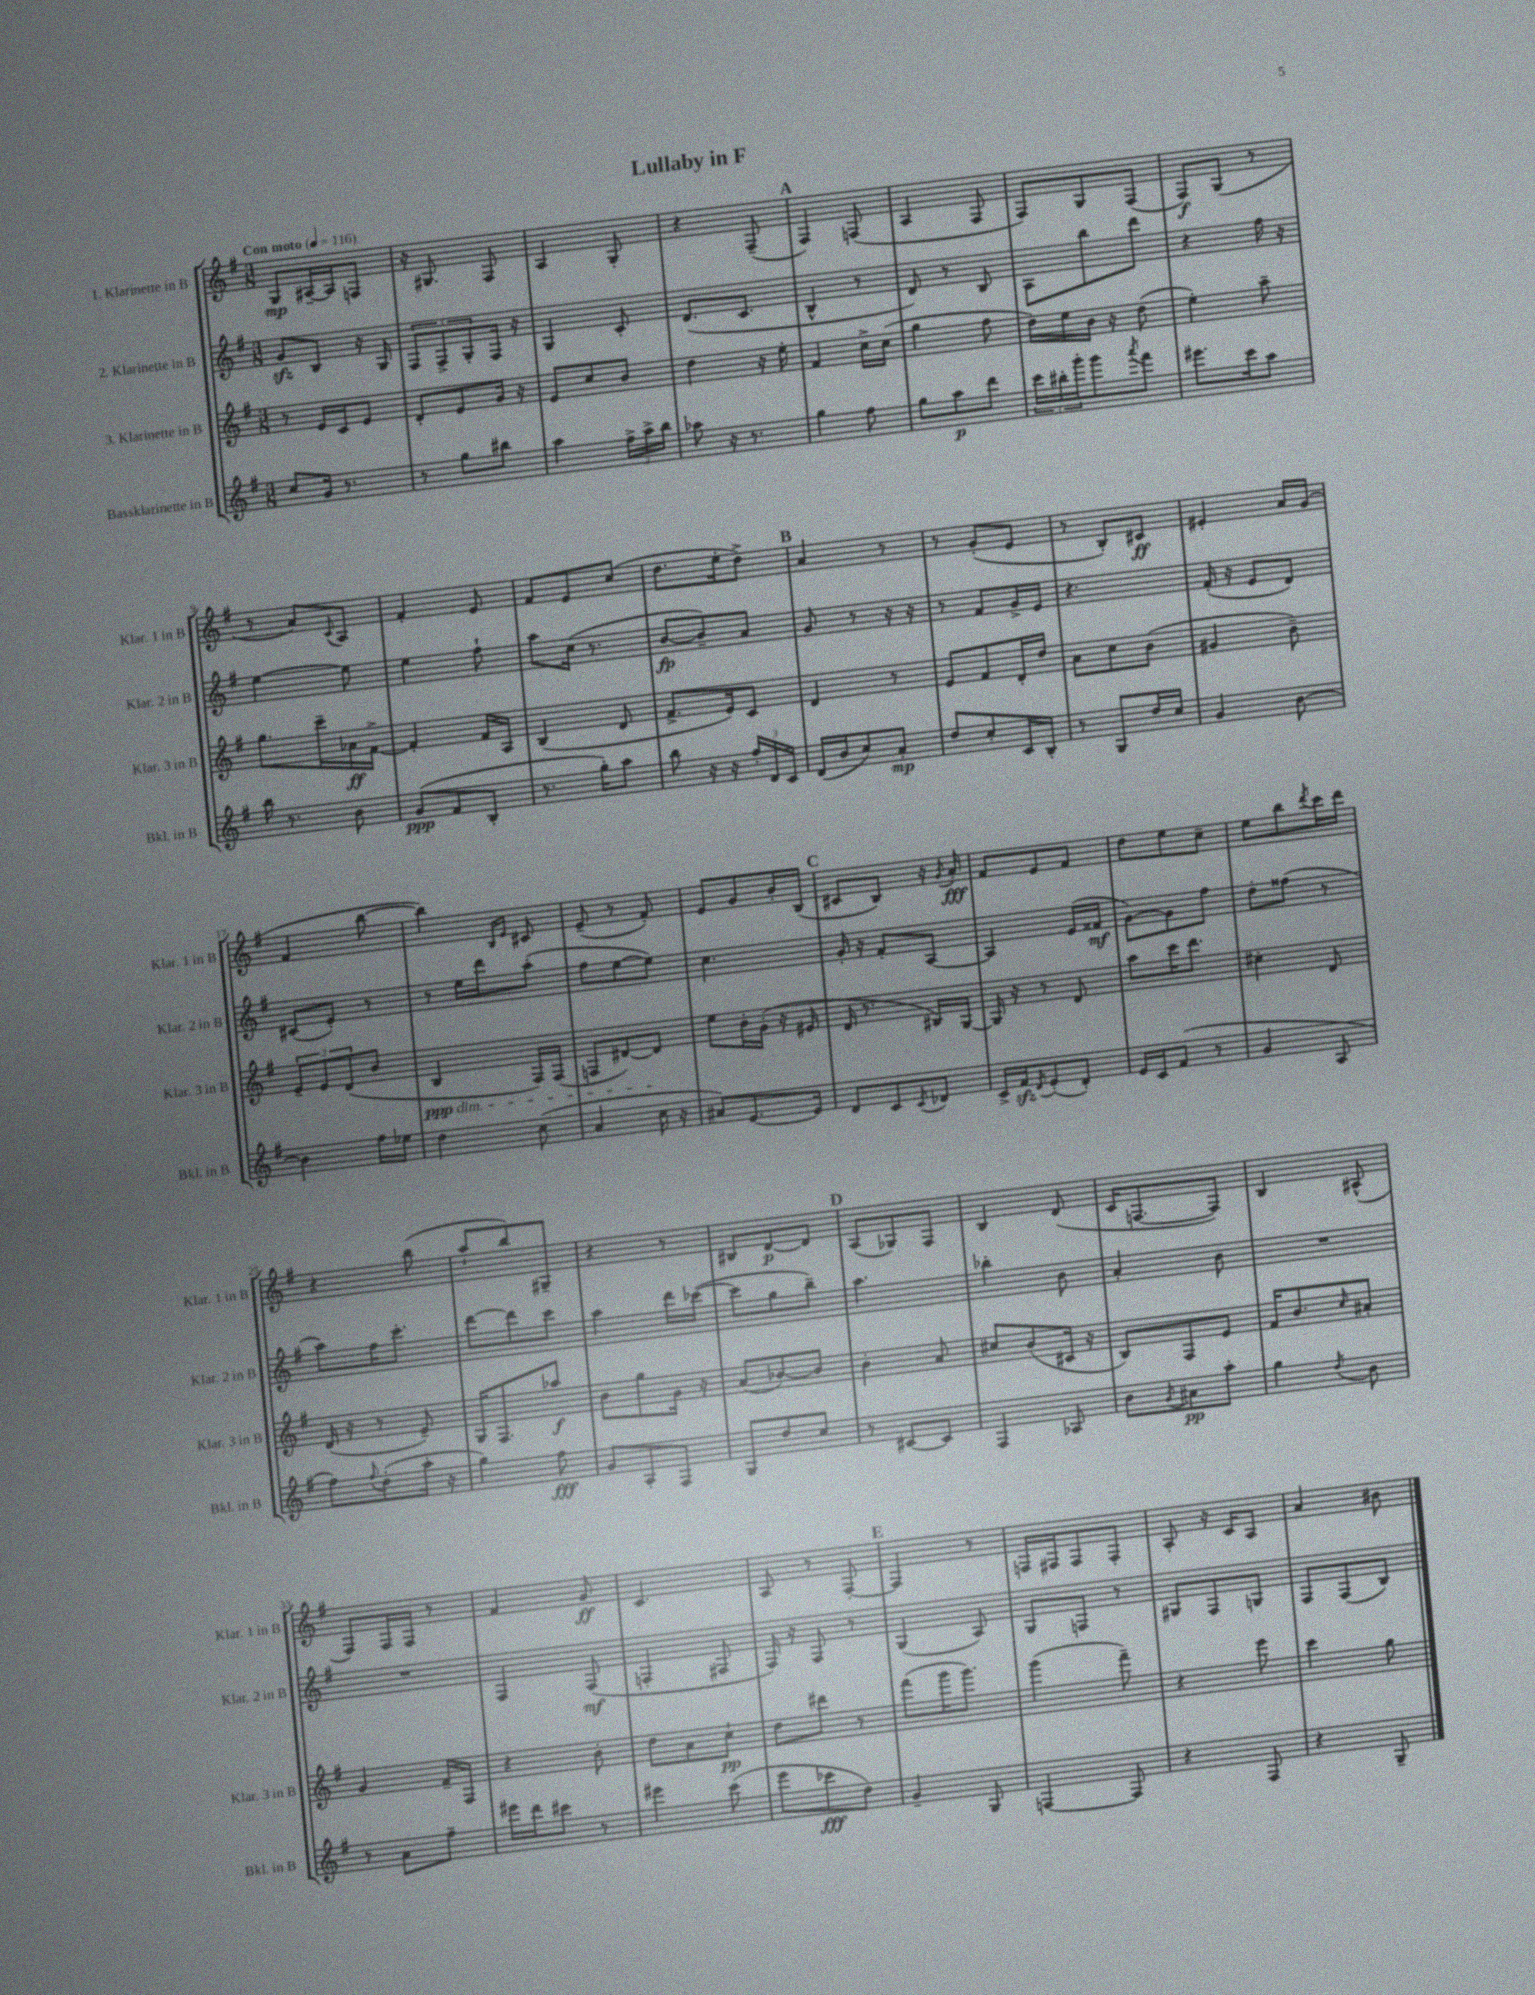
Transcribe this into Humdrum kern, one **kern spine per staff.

**kern	**dynam	**kern	**dynam	**kern	**dynam	**kern	**dynam
*part4	*part4	*part3	*part3	*part2	*part2	*part1	*part1
*staff4	*staff4	*staff3	*staff3	*staff2	*staff2	*staff1	*staff1
*I"Bassklarinette in B	*	*I"3. Klarinette in B	*	*I"2. Klarinette in B	*	*I"1. Klarinette in B	*
*I'Bkl. in B	*	*I'Klar. 3 in B	*	*I'Klar. 2 in B	*	*I'Klar. 1 in B	*
*clefG2	*	*clefG2	*	*clefG2	*	*clefG2	*
*k[f#]	*	*k[f#]	*	*k[f#]	*	*k[f#]	*
*M3/8	*	*M3/8	*	*M3/8	*	*M3/8	*
*MM116	*	*MM116	*	*MM116	*	*MM116	*
=1	=1	=1	=1	=1	=1	=1	=1
!	!	!	!	!	!	!LO:TX:a:B:t=Con moto	!
8cc/L	.	8r	.	8gzz/L	.	8G/L	mp
16g/Jk	.	16e/LL	.	8B/J	.	[16A#X~/L	.
8.r	.	16c/J	.	.	.	16A#/J]	.
.	.	8e/J	.	16r	.	8Fn/J	.
.	.	.	.	16G/	.	.	.
=2	=2	=2	=2	=2	=2	=2	=2
8r	.	8d'/L	.	12F#/L	.	16r	.
.	.	.	.	.	.	8.G#X/	.
.	.	.	.	12F#^/	.	.	.
8gg\L	.	8e/	.	.	.	.	.
.	.	.	.	12G'/	.	.	.
8bb#X\J	.	16g/Jk	.	16F#/Jk	.	8F#/	.
.	.	16r	.	16r	.	.	.
=3	=3	=3	=3	=3	=3	=3	=3
4aa\	.	8e/L	.	4G/	.	4A/	.
.	.	8cc/	.	.	.	.	.
24ff#^\LL	.	8b/J	.	8c'/	.	8G'/	.
24aa^\	.	.	.	.	.	.	.
24bb\JJ	.	.	.	.	.	.	.
=4	=4	=4	=4	=4	=4	=4	=4
8aa-X\	.	4dd\	.	(8.d/L	.	4r	.
16r	.	.	.	.	.	.	.
8.r	.	.	.	8.c/J	.	.	.
.	.	16r	.	.	.	(8F#~/	.
.	.	16ee'\	.	.	.	.	.
!!LO:REH:place=s1:t=A
=5	=5	=5	=5	=5	=5	=5	=5
4gg\	.	4f#/	.	4B^^/	.	4F#/)	.
8ff#\	.	16cc^\LL	.	8r	.	(8Fn/	.
.	.	(16cc\JJ	.	.	.	.	.
=6	=6	=6	=6	=6	=6	=6	=6
8gg\L	.	4gg\	.	8d/)	.	4A/	.
8aa\	p	.	.	8r	.	.	.
8ddd\J	.	8ff#\	.	8B/	.	8F#/	.
=7	=7	=7	=7	=7	=7	=7	=7
24ccc\LL	.	16dd\LL)	.	8A\L	.	8F#/L)	.
24bb#X'\	.	.	.	.	.	.	.
.	.	16ee\	.	.	.	.	.
24ggg'\J	.	.	.	.	.	.	.
8ggg\	.	16b\JJ	.	8bb\	.	8G/	.
.	.	16r	.	.	.	.	.
8qaaa/	.	.	.	.	.	.	.
8fff#\J	.	(8dd\	.	8ddd\J	.	(8F#/J	.
=8	=8	=8	=8	=8	=8	=8	=8
8.eee#X\L	.	4ee'\)	.	4r	.	8F#/L)	f
.	.	.	.	.	.	(8G/J	.
16ccc\k	.	.	.	.	.	.	.
8aa\J	.	8aa~\	.	16ff#\	.	8r	.
.	.	.	.	16r	.	.	.
!!LO:LB:g=z
=9	=9	=9	=9	=9	=9	=9	=9
16bb\	.	8.gg\L	.	[4ee\	.	8r	.
8.r	.	.	.	.	.	.	.
.	.	.	.	.	.	8a/L)	.
.	.	16ccc~\L	.	.	.	.	.
.	.	.	.	.	.	8qqc/	.
8b\	.	16a-X\	ff	8ee\]	.	8A/J	.
.	.	[16f#^\JJ	.	.	.	.	.
=10	=10	=10	=10	=10	=10	=10	=10
(8g/L	ppp	4f#'/]	.	4ee\	.	4f#'/	.
8f#/	.	.	.	.	.	.	.
8B'/J	.	16f#/LL	.	8ff#`\	.	8e/	.
.	.	16A/JJ	.	.	.	.	.
=11	=11	=11	=11	=11	=11	=11	=11
8.r	.	(4B/	.	8aa\L	.	8f#/L	.
.	.	.	.	(16cc\Jk	.	8e/	.
16gg'\KL)	.	.	.	8.r	.	.	.
8aa\J	.	8d/	.	.	.	(8cc/J	.
=12	=12	=12	=12	=12	=12	=12	=12
8bb\	.	8.f#^/L	.	[8b/L	fp	8.dd\L	.
16r	.	.	.	8b~/])	.	.	.
16r	.	16e/k)	.	.	.	16ee'\k	.
24ff#'/LL	.	8c/J	.	8a/J	.	8dd^\J)	.
24d/	.	.	.	.	.	.	.
24c/JJ	.	.	.	.	.	.	.
!!LO:REH:place=s1:t=B
=13	=13	=13	=13	=13	=13	=13	=13
(16d/LL	.	4d/	.	8g/	.	4a/	.
16b/J	.	.	.	.	.	.	.
8cc/)	.	.	.	8r	.	.	.
8a'/J	mp	8r	.	16r	.	8r	.
.	.	.	.	16r	.	.	.
=14	=14	=14	=14	=14	=14	=14	=14
8dd/L	.	8e/L	.	8r	.	8r	.
8cc'/	.	8f#/	.	8f#/L	.	(8g'/L	.
16c/L	.	16d'/L	.	16g^/L	.	8e/J	.
16B'/JJ	.	16dd/JJ	.	16e/JJ	.	.	.
=15	=15	=15	=15	=15	=15	=15	=15
8r	.	8a\L	.	4.r	.	8r	.
8G/L	.	8cc\	.	.	.	8B'/L)	.
16dd/L	.	(8b\J	.	.	.	8c#X/J	ff
16cc/JJ	.	.	.	.	.	.	.
=16	=16	=16	=16	=16	=16	=16	=16
4g/	.	4g#X/	.	(16f#'/	.	4e#X'/	.
.	.	.	.	16r	.	.	.
.	.	.	.	8e/L	.	.	.
[8b\	.	8b~\)	.	8d/J)	.	16a/LL	.
.	.	.	.	.	.	(16g/JJ	.
!!LO:LB:g=z
=17	=17	=17	=17	=17	=17	=17	=17
4b\]	.	12e~/L	.	(8c#X/L	.	4f#/	.
.	.	12e/	.	.	.	.	.
.	.	.	.	8e'/J)	.	.	.
.	.	(12d/	.	.	.	.	.
16ff#\LL	.	8b/J	.	8r	.	[8bb\	.
16ee-X\JJ	.	.	.	.	.	.	.
=18	=18	=18	=18	=18	=18	=18	=18
!	!	!LO:TX:b:i:t=dim.	!	!	!	!	!
4dd\	.	4B/	ppp	8r	.	4bb\])	.
.	.	.	.	16ee\LL	.	.	.
.	.	.	.	16ddd\J	.	.	.
.	.	.	.	.	.	16qqB/LL	.
.	.	.	.	.	.	16qqe/JJ	.
(8cc\	.	16F#/LL)	.	(8aa'\J	.	8c#X/	.
.	.	(16F#/JJ	.	.	.	.	.
=19	=19	=19	=19	=19	=19	=19	=19
4a/	.	8Fn/L	.	8ff#\L	.	(8e~/	.
.	.	[8d#X/)	.	[8ee\	.	8r	.
16cc\	.	8d#/J]	.	8ee\J])	.	8f#'/)	.
16r	.	.	.	.	.	.	.
=20	=20	=20	=20	=20	=20	=20	=20
8a#X/L)	.	8ee\L	.	4.cc\	.	8e/L	.
[8.e/	.	16b'\L	.	.	.	8g/	.
.	.	(16g'\JJ	.	.	.	.	.
.	.	16r	.	.	.	16b'/L	.
16e/Jk]	.	16e#X/	.	.	.	(16B/JJ	.
!!LO:REH:place=s1:t=C
=21	=21	=21	=21	=21	=21	=21	=21
8d/L	.	16d/	.	16g'/	.	8c#X/L	.
.	.	8.r	.	16r	.	.	.
8c/	.	.	.	8f#'/L	.	8B/J)	.
8qc/	.	.	.	.	.	.	.
8d-X/J	.	16B#X/LL)	.	[8A/J	.	16r	.
.	.	.	.	.	.	8qg/	.
.	.	[16G/JJ	.	.	.	16a'/	fff
=22	=22	=22	=22	=22	=22	=22	=22
16c^/LL	.	16G/]	.	4A/]	.	8f#/L	.
16f#zz/J	.	16r	.	.	.	.	.
8qd/	.	.	.	.	.	.	.
(8e'/	.	8r	.	.	.	8e/	.
8d'/J)	.	8d/	.	(16e/LL	.	8f#/J	.
.	.	.	.	16f##X/JJ	mf	.	.
=23	=23	=23	=23	=23	=23	=23	=23
16e/LL	.	8aa\L	.	[8g\L)	.	8dd\L	.
16c/J	.	.	.	.	.	.	.
(8f#/J	.	16ccc\K	.	8g\]	.	8ee\	.
.	.	8.ddd\J	.	.	.	.	.
8r	.	.	.	8ff#\J	.	8cc~\J	.
=24	=24	=24	=24	=24	=24	=24	=24
4g/	.	4cc#X'\	.	8dd'\L	.	8ee\L	.
.	.	.	.	(8ff##X\J	.	8bb\	.
.	.	.	.	.	.	8qddd/	.
8A/	.	8d/	.	8r	.	16ccc\L	.
.	.	.	.	.	.	16ddd\JJ	.
!!LO:LB:g=z
=25	=25	=25	=25	=25	=25	=25	=25
8ff#\L)	.	(16d/	.	8aa\L)	.	4r	.
.	.	16r	.	.	.	.	.
8qqff#/	.	.	.	.	.	.	.
(8dd'\	.	8r	.	16ff#\K	.	.	.
.	.	.	.	8.ccc'\J	.	.	.
16aa'\Jk	.	8e~/)	.	.	.	(8bb\	.
16r	.	.	.	.	.	.	.
=26	=26	=26	=26	=26	=26	=26	=26
4gg\)	.	16G/KL	.	[8ddd\L	.	8aa`/L	.
.	.	8.F#/	.	.	.	.	.
.	.	.	.	8ddd\]	.	8bb/)	.
8ff#\	fff	8aa-X/J	f	8ccc\J	.	8G#X~/J	.
=27	=27	=27	=27	=27	=27	=27	=27
8g/L	.	8b\L	.	4aa\	.	4r	.
8A'/	.	8gg\	.	.	.	.	.
8F#/J	.	16g\Jk	.	16ddd\LL	.	8r	.
.	.	16r	.	([16ccc-X\JJ	.	.	.
=28	=28	=28	=28	=28	=28	=28	=28
8G/L	.	(8a/L	.	8ccc-\L]	.	8B#X/L	.
8dd/	.	[8b-X/)	.	8gg\	.	[8d/	p
8cc/J	.	8b-/J]	.	8bb~\J)	.	8d/J]	.
!!LO:REH:place=s1:t=D
=29	=29	=29	=29	=29	=29	=29	=29
8r	.	4b'\	.	4.aa\	.	(8A/L	.
[8c#X/L	.	.	.	.	.	8G-X/)	.
8c#/J]	.	8a/	.	.	.	8F#/J	.
=30	=30	=30	=30	=30	=30	=30	=30
4F#/	.	8cc#X/L	.	4bb-X'\	.	4B/	.
.	.	(8b/	.	.	.	.	.
8A-X/	.	16c#X/Jk	.	8b\	.	(8d/	.
.	.	16r	.	.	.	.	.
=31	=31	=31	=31	=31	=31	=31	=31
8b\L	.	8B/L)	.	4a'/	.	16c/KL	.
.	.	.	.	.	.	[8.Fn/	.
8qg/	.	.	.	.	.	.	.
8a#X\	pp	8F#/	.	.	.	.	.
8aa'\J	.	8e/J	.	8b\	.	8F/J])	.
=32	=32	=32	=32	=32	=32	=32	=32
4gg\	.	16f#/KL	.	4.r	.	4B/	.
.	.	8.b/	.	.	.	.	.
8qdd/	.	16qqcc/	.	.	.	.	.
8b\	.	8a#X'/J	.	.	.	(8A#X^^/	.
!!LO:LB:g=z
=33	=33	=33	=33	=33	=33	=33	=33
8r	.	4g/	.	4.r	.	8F#/L)	.
8a\L	.	.	.	.	.	16F#/L	.
.	.	.	.	.	.	16F#/JJ	.
8ff#~\J	.	16f#~/LL	.	.	.	8r	.
.	.	16F#/JJ	.	.	.	.	.
=34	=34	=34	=34	=34	=34	=34	=34
16eee#X\LL	.	4r	.	4F#/	.	4f#/	.
16ddd\J	.	.	.	.	.	.	.
8ccc#X\J	.	.	.	.	.	.	.
8r	.	8b'\	.	(8F#/	mf	8g/	ff
=35	=35	=35	=35	=35	=35	=35	=35
4eee#X\	.	8dd\L	.	4Fn'/	.	4.c/	.
.	.	8a\	.	.	.	.	.
(8ccc\	.	8cc`\J	pp	8F#X/	.	.	.
=36	=36	=36	=36	=36	=36	=36	=36
8eee\L	.	8dd\L	.	16F#/)	.	8A/	.
.	.	.	.	16r	.	.	.
8ccc-X\	fff	8ddd#X\J	.	8F#/	.	8r	.
8dd\J)	.	8r	.	8r	.	[8F#'/	.
!!LO:REH:place=s1:t=E
=37	=37	=37	=37	=37	=37	=37	=37
4g~/	.	(8fff#\L	.	(4G/	.	4F#/]	.
.	.	16ggg\K	.	.	.	.	.
.	.	8.ggg\J)	.	.	.	.	.
8G/	.	.	.	8A/)	.	8r	.
=38	=38	=38	=38	=38	=38	=38	=38
[4Fn/	.	(4ggg\	.	8G/L	.	16Fn/LL	.
.	.	.	.	.	.	16F#X/J	.
.	.	.	.	8Fn/J	.	8F#/	.
8F/]	.	8fff#~\)	.	8r	.	8F#'/J	.
=39	=39	=39	=39	=39	=39	=39	=39
4r	.	4r	.	8G#X/L	.	8A'/	.
.	.	.	.	8F#/	.	16r	.
.	.	.	.	.	.	16c/KL	.
8F#/	.	8eee\	.	8Gn/J	.	8A/J	.
=40	=40	=40	=40	=40	=40	=40	=40
4r	.	4ccc\	.	8F#/L	.	4a/	.
.	.	.	.	(8F#/	.	.	.
8G~/	.	8gg\	.	8B/J)	.	8b#X\	.
==	==	==	==	==	==	==	==
*-	*-	*-	*-	*-	*-	*-	*-
